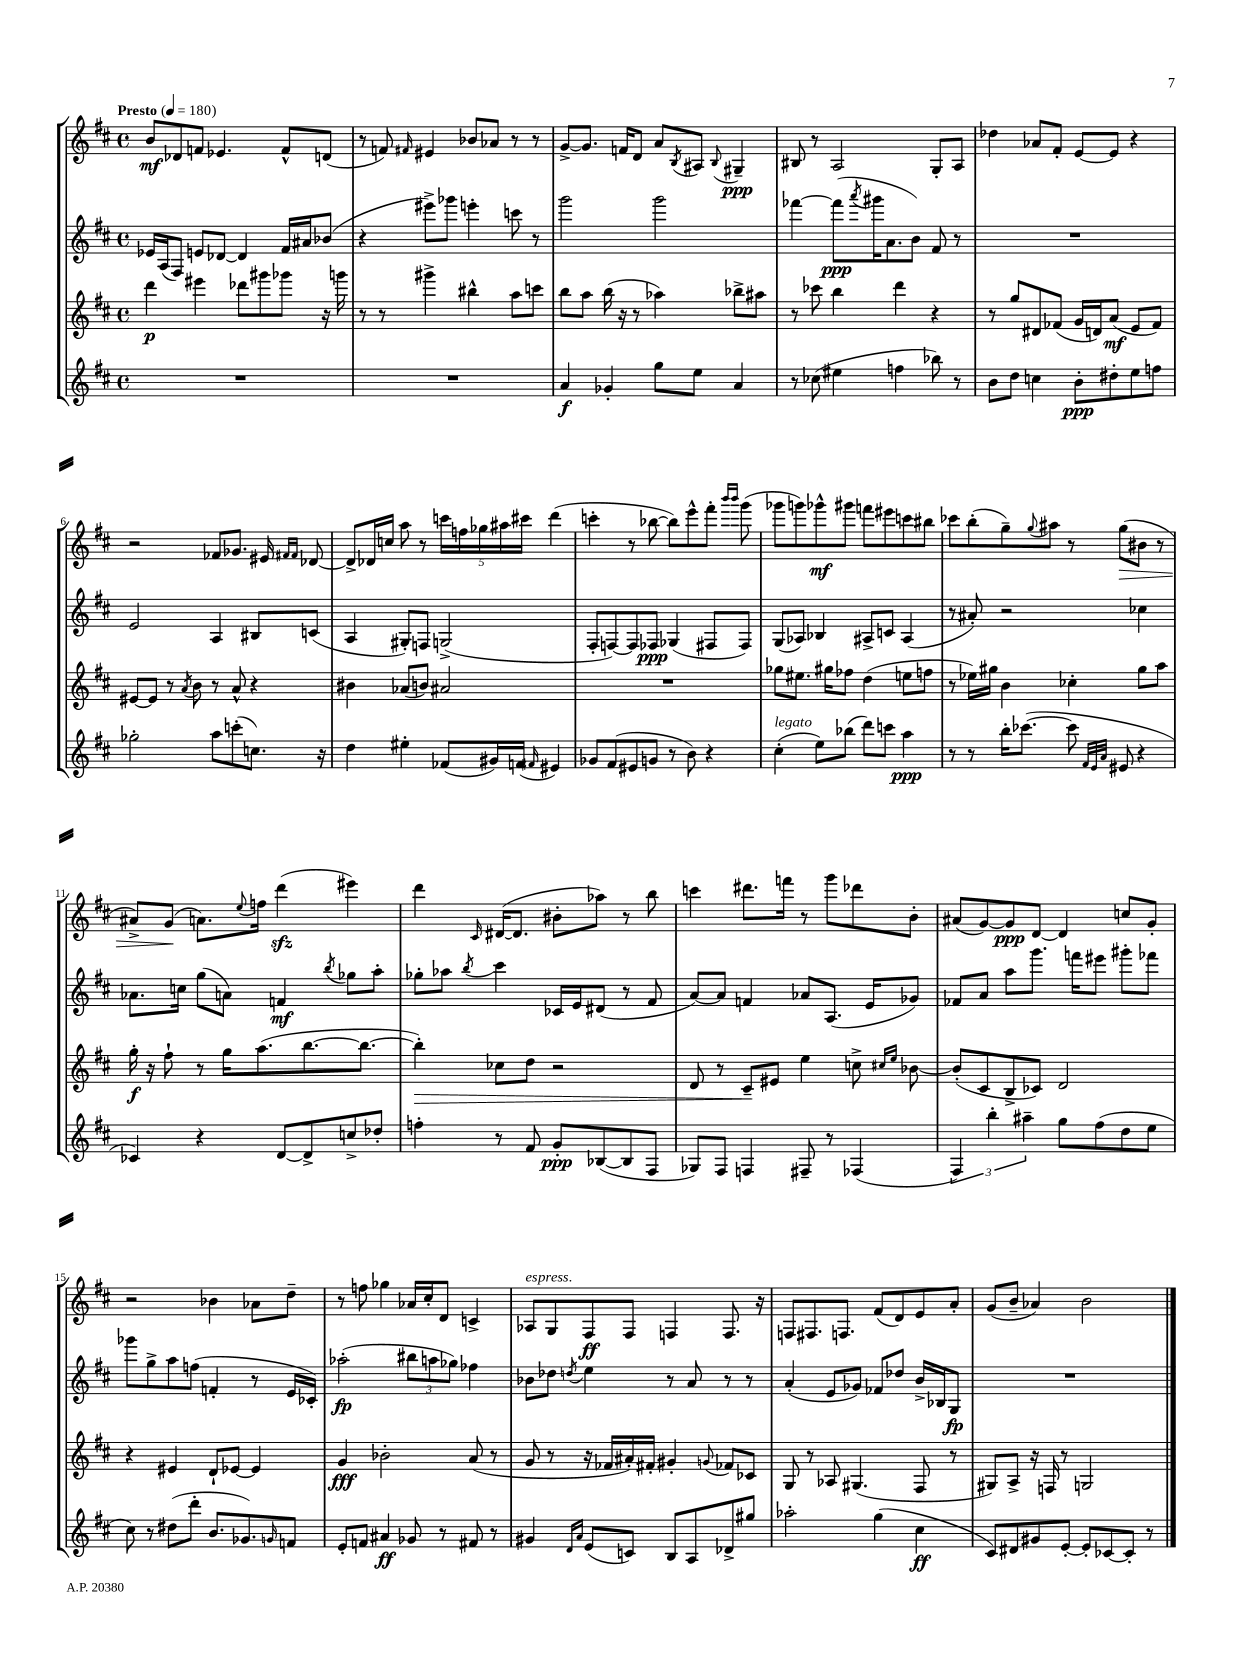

**kern	**dynam	**kern	**dynam	**kern	**dynam	**kern	**dynam
*part4	*part4	*part3	*part3	*part2	*part2	*part1	*part1
*staff4	*staff4	*staff3	*staff3	*staff2	*staff2	*staff1	*staff1
*clefG2	*	*clefG2	*	*clefG2	*	*clefG2	*
*k[f#c#]	*	*k[f#c#]	*	*k[f#c#]	*	*k[f#c#]	*
*M4/4	*	*M4/4	*	*M4/4	*	*M4/4	*
*met(c)	*	*met(c)	*	*met(c)	*	*met(c)	*
*MM180	*	*MM180	*	*MM180	*	*MM180	*
=1	=1	=1	=1	=1	=1	=1	=1
!	!	!	!	!	!	!LO:TX:a:B:t=Presto	!
1r	.	4ddd\	p	16e-X/LL	.	8b/L	mf
.	.	.	.	(16A/J	.	.	.
.	.	.	.	8F#/J)	.	8d-X/	.
.	.	4eee#X\	.	8en/L	.	8fn/J	.
.	.	.	.	[8d-X/J	.	4.e-X/	.
.	.	8ddd-X\L	.	4d-/]	.	.	.
.	.	8ggg#X\	.	.	.	.	.
.	.	8ggg-X\J	.	16f#/LL	.	8f^^/L	.
.	.	.	.	16a#X/J	.	.	.
.	.	16r	.	(8b-X/J	.	(8dn/J	.
.	.	16gggn\	.	.	.	.	.
=2	=2	=2	=2	=2	=2	=2	=2
1r	.	8r	.	4r	.	8r	.
.	.	8r	.	.	.	8fn/)	.
.	.	.	.	.	.	16qqf#X/	.
.	.	4ggg#X^\	.	8eee#X^\L)	.	4e#X/	.
.	.	.	.	8ggg-X\J	.	.	.
.	.	4bb#X^^\	.	4eeen'\	.	8b-X/L	.
.	.	.	.	.	.	8a-X/J	.
.	.	8aa\L	.	8cccn\	.	8r	.
.	.	8cccn\J	.	8r	.	8r	.
=3	=3	=3	=3	=3	=3	=3	=3
4a/	f	8bb\L	.	2ggg\	.	[8g^/L	.
.	.	8aa\J	.	.	.	8.g/J]	.
4g-X'/	.	(16bb\	.	.	.	.	.
.	.	16r	.	.	.	16fn/KL	.
.	.	8r	.	.	.	8d/J	.
8gg\L	.	4aa-X\)	.	2ggg\	.	8a/L	.
.	.	.	.	.	.	8qB/	.
8ee\J	.	.	.	.	.	8A#X/J	.
.	.	.	.	.	.	8qqB/	.
4a/	.	8bb-X^\L	.	.	.	4G#X~/	ppp
.	.	8aa#X\J	.	.	.	.	.
=4	=4	=4	=4	=4	=4	=4	=4
8r	.	8r	.	[4fff-X\	.	8B#X/	.
(8cc-X\	.	8ccc-X\	.	.	.	8r	.
4ee#X\	.	4bb\	.	(8fff-\L]	ppp	2A/	.
.	.	.	.	8qaaa/	.	.	.
.	.	.	.	16ggg#X\K	.	.	.
.	.	.	.	8.a\	.	.	.
4ffn\	.	4ddd\	.	.	.	.	.
.	.	.	.	8b\J)	.	.	.
8bb-X\)	.	4r	.	8f#/	.	8G'/L	.
8r	.	.	.	8r	.	8A/J	.
=5	=5	=5	=5	=5	=5	=5	=5
8b\L	.	8r	.	1r	.	4dd-X\	.
8dd\J	.	8gg/L	.	.	.	.	.
4ccn\	.	8d#X/	.	.	.	8a-X/L	.
.	.	(8f-X/J	.	.	.	8f#'/J	.
8b'\L	ppp	16g/LL	.	.	.	[8e/L	.
.	.	16dn/J)	.	.	.	.	.
8dd#X'\	.	(8a/J	mf	.	.	8e/J]	.
8ee\	.	8e/L	.	.	.	4r	.
8ffn\J	.	8f-/J)	.	.	.	.	.
!!LO:LB:g=z
=6	=6	=6	=6	=6	=6	=6	=6
2gg-X'\	.	[8e#X/L	.	2e/	.	2r	.
.	.	8e#/J]	.	.	.	.	.
.	.	8r	.	.	.	.	.
.	.	8qa/	.	.	.	.	.
.	.	8b\	.	.	.	.	.
8aa\L	.	8r	.	4A/	.	8f-X/L	.
(8cccn'\	.	8a^^/	.	.	.	8.g-X/J	.
8.ccn\J)	.	4r	.	8B#X/L	.	.	.
.	.	.	.	.	.	16e#X/	.
.	.	.	.	.	.	16qqf#X/LL	.
.	.	.	.	.	.	16qqf#/JJ	.
.	.	.	.	(8cn/J	.	[8d-X/	.
16r	.	.	.	.	.	.	.
=7	=7	=7	=7	=7	=7	=7	=7
4dd\	.	4b#X\	.	4A/	.	8d-^/L]	.
.	.	.	.	.	.	16d-X/L	.
.	.	.	.	.	.	16ccn/JJ	.
4ee#X'\	.	(8a-X/L	.	8G#X'/L)	.	8aa\	.
.	.	8bn/J)	.	8Fn/J	.	8r	.
(8f-X/L	.	2a#X/	.	(2Gn^/	.	20cccn\LL	.
.	.	.	.	.	.	20ffn\	.
.	.	.	.	.	.	20gg-X\	.
16g#X/L)	.	.	.	.	.	.	.
.	.	.	.	.	.	20aa#X\	.
(16fn/JJ	.	.	.	.	.	.	.
.	.	.	.	.	.	20ccc#X\JJ	.
16qqf#X/	.	.	.	.	.	.	.
4e#X/)	.	.	.	.	.	(4ddd\	.
=8	=8	=8	=8	=8	=8	=8	=8
8g-X/L	.	1r	.	8F#'/L	.	4cccn'\	.
(8f#/	.	.	.	[8Fn/)	.	.	.
8e#X/	.	.	.	8F/]	.	8r	.
8gn/J	.	.	.	8F-X/J	ppp	[8bb-X\	.
8r	.	.	.	(4G-X/	.	8bb-\L])	.
8b\)	.	.	.	.	.	8eee^^\	.
4r	.	.	.	8F#X/L	.	8fff#'\J	.
.	.	.	.	.	.	16qqbbb/LL	.
.	.	.	.	.	.	16qqbbb/JJ	.
.	.	.	.	8F#/J)	.	(8ggg\	.
=9	=9	=9	=9	=9	=9	=9	=9
!LO:TX:a:i:t=legato	!	!	!	!	!	!	!
(4cc#'\	.	8gg-X\L	.	(8G/L	.	8ggg-X\L	.
.	.	8.ee#X\J	.	8A-X/J)	.	8gggn\)	.
8ee\L)	.	.	.	4B-X/	.	8ggg-X^^\	mf
.	.	16gg#X\KL	.	.	.	.	.
(8bb-X\J	.	8ff-X\J	.	.	.	8ggg#X\J	.
8ddd\L)	.	(4dd\	.	8A#X^/L	.	8fffn\L	.
8cccn\J	.	.	.	8cn/J	.	8eee#X\	.
4aa\	ppp	8een\L	.	(4A#/	.	8cccn\	.
.	.	8ffn\J	.	.	.	8bb#X\J	.
=10	=10	=10	=10	=10	=10	=10	=10
8r	.	8r	.	8r	.	8ccc-X\L	.
8r	.	16ee-X\LL)	.	8a#X'/)	.	(8bb'\	.
.	.	16gg#X\JJ	.	.	.	.	.
16bb'\KL	.	4b\	.	2r	.	8gg~\)	.
([8.ccc-X\J	.	.	.	.	.	.	.
.	.	.	.	.	.	8qqgg/	.
.	.	.	.	.	.	8aa#X\J	.
8ccc-\]	.	4cc-X'\	.	.	.	8r	.
32qqf#/LLL	.	.	.	.	.	.	.
32qqe/	.	.	.	.	.	.	.
32qqa/JJJ	.	.	.	.	.	.	.
!	!	!	!	!	!	!	!LO:HP:b
8e#X/	.	.	.	.	.	(8gg\L	>
4r	.	8gg#\L	.	4cc-X\	.	8b#X\J	.
.	.	8aa\J	.	.	.	8r	.
!!LO:LB:g=z
=11	=11	=11	=11	=11	=11	=11	=11
4c-X/)	.	16gg'\	f	8.a-X\L	.	8a#X^/L)	.
.	.	16r	.	.	.	.	.
.	.	8ff#`\	.	.	.	(8g/J	.
.	.	.	.	16ccn\Jk	.	.	.
4r	.	8r	.	(8gg\L	.	8.an\L)	]
.	.	16gg\KL	.	8an\J)	.	.	.
.	.	.	.	.	.	8qqee/	.
.	.	(8.aa\	.	.	.	16ffn\Jk	.
[8d/L	.	.	.	4fn/	mf	(4dddzz\	.
8d^/]	.	[8.bb\	.	.	.	.	.
.	.	.	.	8qbb/	.	.	.
8ccn^/	.	.	.	8gg-X\L	.	4eee#X\)	.
.	.	8.bb\J_	.	.	.	.	.
8dd-X'/J	.	.	.	8aa'\J	.	.	.
=12	=12	=12	=12	=12	=12	=12	=12
!	!	!	!LO:HP:b	!	!	!	!
4ffn'\	.	4bb'\])	>	8gg-X'\L	.	4ddd\	.
.	.	.	.	8aa-X\J	.	.	.
.	.	.	.	8qbb/	.	16qqc#/	.
8r	.	8cc-X\L	.	4ccc#\	.	([16d#X/KL	.
.	.	.	.	.	.	8.d#/J]	.
8f#/	.	8dd\J	.	.	.	.	.
8g'/L	ppp	2r	.	16c-X/LL	.	8b#X'\L	.
.	.	.	.	16e/J	.	.	.
([8B-X/	.	.	.	(8d#X/J	.	8aa-X\J)	.
8B-/]	.	.	.	8r	.	8r	.
8F#/J	.	.	.	8f#/	.	8bb\	.
=13	=13	=13	=13	=13	=13	=13	=13
8G-X/L)	.	8d/	.	[8a/L)	.	4cccn\	.
8F#/J	.	8r	.	8a/J]	.	.	.
4Fn/	.	8c#~/L	.	4fn/	.	8.ddd#X\L	.
.	.	8e#X/J	]	.	.	.	.
.	.	.	.	.	.	16fffn\Jk	.
8F#X~/	.	4ee\	.	8a-X/L	.	8r	.
8r	.	.	.	(8.A/J	.	8ggg\L	.
(4F-X/	.	8ccn^\	.	.	.	8ddd-X\	.
.	.	.	.	16e/KL	.	.	.
.	.	16qqcc#X/LL	.	.	.	.	.
.	.	16qqee/JJ	.	.	.	.	.
.	.	[8b-X\	.	8g-X/J)	.	8b'\J	.
=14	=14	=14	=14	=14	=14	=14	=14
6F#/)	.	(8b-'/L]	.	8f-X/L	.	(8a#X/L	.
.	.	8c#/	.	8a/J	.	[8g/)	.
6bb'\	.	.	.	.	.	.	.
.	.	8B^/	.	8aa\L	.	8g/]	ppp
6aa#X~\	.	.	.	.	.	.	.
.	.	8c-X/J)	.	8.ggg\J	.	[8d/J	.
8gg\L	.	2d/	.	.	.	4d/]	.
.	.	.	.	16fffn\KL	.	.	.
(8ff#\	.	.	.	8eee#X\J	.	.	.
8dd\	.	.	.	8ggg#X'\L	.	8ccn/L	.
8ee\J	.	.	.	8fff-X\J	.	8g'/J	.
!!LO:LB:g=z
=15	=15	=15	=15	=15	=15	=15	=15
8cc#\)	.	4r	.	8ggg-X\L	.	2r	.
8r	.	.	.	8gg^\	.	.	.
(8dd#X\L	.	4e#X/	.	8aa\	.	.	.
8ddd'\J	.	.	.	(8ffn\J	.	.	.
8.b/L	.	8d`/L	.	4fn'/	.	4b-X\	.
.	.	[8e-X/J	.	.	.	.	.
8.g-X/)	.	.	.	.	.	.	.
.	.	4e-/]	.	8r	.	8a-X\L	.
16qqgn/	.	.	.	.	.	.	.
8fn/J	.	.	.	16e/LL	.	8dd~\J	.
.	.	.	.	16c-X'/JJ)	.	.	.
=16	=16	=16	=16	=16	=16	=16	=16
8e'/L	.	4g/	fff	(2aa-X'\	fp	8r	.
8fn/J	.	.	.	.	.	8ffn\	.
4a#X/	ff	2b-X'\	.	.	.	4gg-X\	.
8g-X/	.	.	.	12bb#X\L	.	16a-X/LL	.
.	.	.	.	.	.	16cc#'/J	.
.	.	.	.	12aan\	.	.	.
8r	.	.	.	.	.	8d/J	.
.	.	.	.	12gg-X\J)	.	.	.
8f#X/	.	(8a/	.	4ff-X\	.	4cn^/	.
8r	.	8r	.	.	.	.	.
=17	=17	=17	=17	=17	=17	=17	=17
!	!	!	!	!	!	!LO:TX:a:i:t=espress.	!
4g#X/	.	8g/	.	8b-X\L	.	8A-X/L	.
.	.	8r	.	8dd-X\J	.	8G/	.
16qqd/LL	.	.	.	.	.	.	.
16qqa/JJ	.	.	.	8qddn/	.	.	.
(8e/L	.	16r	.	4ee\	.	8F#/	ff
.	.	16f-X/LL	.	.	.	.	.
8cn/J)	.	16a#X'/)	.	.	.	8F#/J	.
.	.	16f#X'/JJ	.	.	.	.	.
8B/L	.	4g#X'/	.	8r	.	4Fn/	.
8A/	.	.	.	8a/	.	.	.
.	.	8qqgn/	.	.	.	.	.
8d-X^/	.	8f-X/L	.	8r	.	8.F/	.
8gg#X/J	.	8c-X/J	.	8r	.	.	.
.	.	.	.	.	.	16r	.
=18	=18	=18	=18	=18	=18	=18	=18
2aa-X'\	.	8G/	.	(4a'/	.	8Fn/L	.
.	.	8r	.	.	.	8.F#X/	.
.	.	8A-X/	.	8e/L	.	.	.
.	.	.	.	.	.	8.Fn/J	.
.	.	(4.G#X/	.	8g-X/J)	.	.	.
(4gg\	.	.	.	8f-X/L	.	(8f#/L	.
.	.	.	.	8dd-X/J	.	8d/)	.
4cc#\	ff	8F#/	.	16b^/LL	.	8e/	.
.	.	.	.	16B-X/J	.	.	.
.	.	8r	.	8G/J	fp	8a'/J	.
=19	=19	=19	=19	=19	=19	=19	=19
8c#/L)	.	8G#X/L)	.	1r	.	(8g/L	.
8d#X/	.	8A^/J	.	.	.	8b~/J	.
8g#X/	.	16r	.	.	.	4a-X/)	.
.	.	16Fn/	.	.	.	.	.
[8e'/J	.	8r	.	.	.	.	.
8e'/L]	.	2Gn/	.	.	.	2b\	.
[8c-X/	.	.	.	.	.	.	.
8c-'/J]	.	.	.	.	.	.	.
8r	.	.	.	.	.	.	.
==	==	==	==	==	==	==	==
*-	*-	*-	*-	*-	*-	*-	*-
